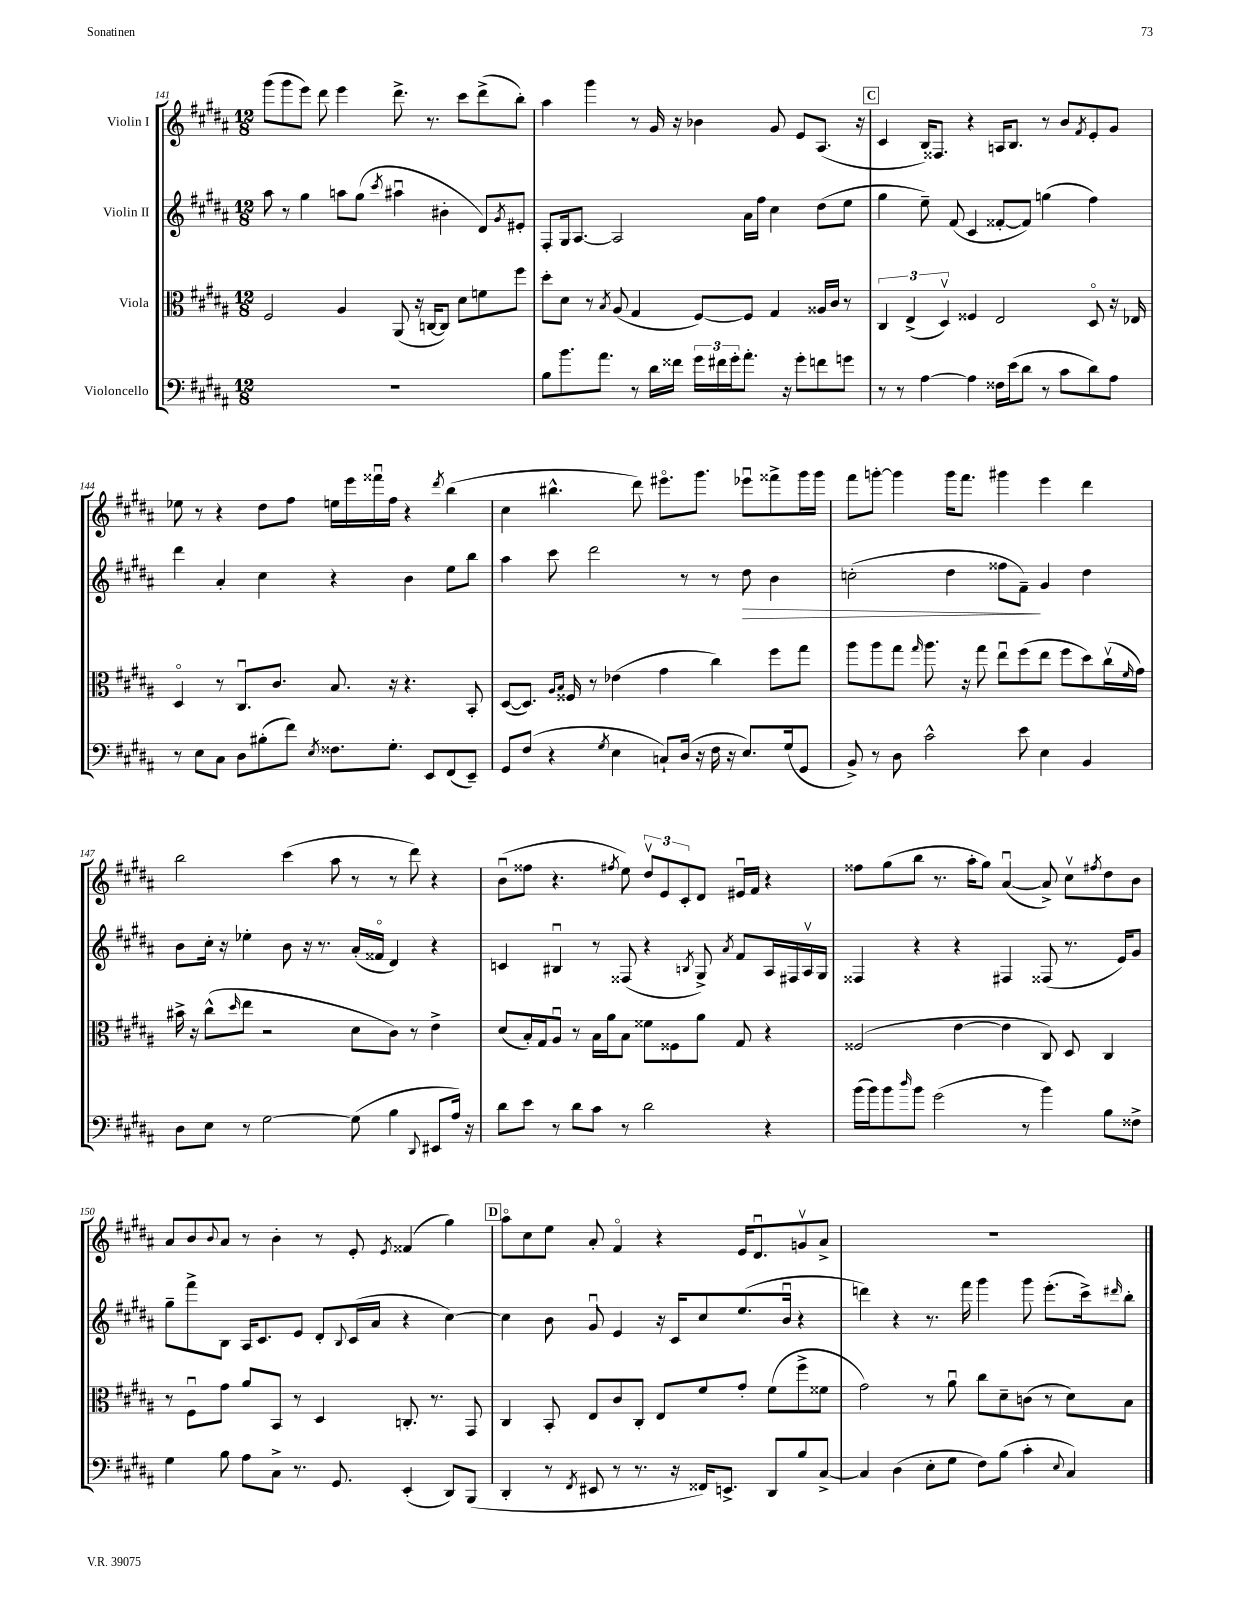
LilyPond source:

<<
\new StaffGroup <<
\new Staff = "s0" \with { instrumentName = "Violin I" } {
    \clef treble \key b \major \numericTimeSignature \time 12/8
    gis'''8( gis'''8 e'''8) dis'''8 e'''4 dis'''8.-> r8. cis'''8 dis'''8->( b''8-.) |
    ais''4 gis'''4 r8 gis'16 r16 bes'4 gis'8 e'8 ais8.( r16 |
    \mark \markup { \box "C" } cis'4 b16) fisis8. r4 a16 b8. r8 b'8 \acciaccatura { fis'8 } e'8-. gis'8 |
    ees''8 r8 r4 dis''8 fis''8 e''16 e'''16 fisis'''16\downbow fis''16 r4 \acciaccatura { dis'''8 } b''4( |
    cis''4 bis''4.-^ dis'''8) eis'''8.\flageolet gis'''8. ees'''8\downbow fisis'''8-> gis'''16 gis'''16 |
    fis'''8 g'''8~-. g'''4 g'''16 fis'''8. gis'''4 e'''4 dis'''4 |
    b''2 cis'''4( ais''8 r8 r8 dis'''8) r4 |
    b'8\downbow( fisis''8 r4. \acciaccatura { fis''8 } e''8) \tuplet 3/2 { dis''8\upbow e'8 cis'8-. } dis'8 eis'16\downbow fis'16 r4 |
    fisis''8 gis''8( b''8 r8. ais''16-. gis''8) ais'4~\downbow( ais'8->) cis''8\upbow \acciaccatura { fis''8 } dis''8 b'8 |
    ais'8 b'8 \appoggiatura { b'8 } ais'8 r8 b'4-. r8 e'8-. \acciaccatura { e'8 } fisis'4( gis''4) |
    \mark \markup { \box "D" } ais''8\flageolet cis''8 e''8 ais'8-. fis'4\flageolet r4 e'16 dis'8.\downbow g'8\upbow ais'8-> |
    R1. \bar "|." |
}
\new Staff = "s1" \with { instrumentName = "Violin II" } {
    \clef treble \key b \major \numericTimeSignature \time 12/8
    ais''8 r8 gis''4 a''8 gis''8( \acciaccatura { cis'''8 } ais''4\downbow bis'4-. dis'8) \acciaccatura { gis'8 } eis'8-. |
    fis8-. gis16 ais8.~ ais2 ais'16 fis''16 cis''4 dis''8( e''8 |
    \mark \markup { \box "C" } gis''4 e''8--) fis'8( cis'4 fisis'8~-. fisis'8) g''4( fis''4) |
    dis'''4 ais'4-. cis''4 r4 b'4 e''8 b''8 |
    ais''4 cis'''8 dis'''2 r8 r8 dis''8\> b'4 |
    c''2-.( dis''4 fisis''8 fis'8--\!) gis'4 dis''4 |
    b'8 cis''16-. r16 ees''4-. b'8 r16 r8. ais'16-.( fisis'16\flageolet dis'4) r4 |
    c'4 bis4\downbow r8 fisis8( r4 \acciaccatura { b8 } gis8->) \acciaccatura { ais'8 } fis'8 ais16 fis16 ais16\upbow gis16 |
    fisis4 r4 r4 fis4 fisis8( r8. e'16) gis'8 |
    gis''8-- fis'''8-> b8 ais16 cis'8. e'8 dis'8-. \appoggiatura { b8 } cis'16( ais'16 r4 cis''4~) |
    \mark \markup { \box "D" } cis''4 b'8 gis'8\downbow e'4 r16 cis'16 cis''8 e''8.( b'16\downbow r4 |
    d'''4) r4 r8. fis'''16 gis'''4 gis'''8 e'''8.-.( cis'''16->) \grace { dis'''16 } b''8-. \bar "|." |
}
\new Staff = "s2" \with { instrumentName = "Viola" } {
    \clef alto \key b \major \numericTimeSignature \time 12/8
    fis2 ais4 ais,8( r16 c16~ c8) dis'8 f'8 fis''8 |
    dis''8-. dis'8 r8 \acciaccatura { b8 } ais8( gis4 fis8~) fis8 gis4 aisis16 cis'16 r8 |
    \mark \markup { \box "C" } \tuplet 3/2 { cis4 e4->( dis4\upbow) } fisis4 e2 dis8\flageolet r16 ees16 |
    dis4\flageolet r8 cis8.\downbow cis'8. b8. r16 r4. b,8-. |
    dis8~( dis8.) \grace { ais16 b16 } fisis16 r8 ees'4( gis'4 cis''4) fis''8 gis''8 |
    ais''8 ais''8 gis''8 \grace { gis''16 } ais''8. r16 gis''8 e''8\downbow fis''8( e''8 fis''8 dis''8) cis''16\upbow( \grace { fis'16 } gis'16) |
    bis'16-> r16 cis''8-^( \grace { dis''16 } e''8 r2 dis'8 cis'8) r8 e'4-> |
    dis'8( b16-.) gis16 ais8\downbow r8 b16 ais'16 b8 fisis'8 fisis8 ais'8 gis8 r4 |
    fisis2( e'4~ e'4 cis8) dis8 cis4 |
    r8 fis8\downbow gis'8 ais'8 b,8 r8 dis4 c8.-. r8. gis,8 |
    \mark \markup { \box "D" } cis4 b,8-. e8 cis'8 cis8-. e8 fis'8 gis'8-. fis'8( fis''8-> fisis'8 |
    gis'2) r8 ais'8\downbow cis''8 dis'8-- c'8( r8 dis'8) b8 \bar "|." |
}
\new Staff = "s3" \with { instrumentName = "Violoncello" } {
    \clef bass \key b \major \numericTimeSignature \time 12/8
    R1. |
    b8 b'8. ais'8. r8 dis'16 fisis'16 \tuplet 3/2 { gis'16 fis'16 gis'16-. } ais'8.-. r16 gis'8-. f'8 g'8 |
    \mark \markup { \box "C" } r8 r8 ais4~ ais4 fisis16 e'16( dis'8 r8 cis'8 dis'8) ais8 |
    r8 e8 cis8 dis8 bis8-.( fis'8) \acciaccatura { e8 } fisis8. gis8.-. e,8 fis,8( e,8--) |
    gis,8 fis8( r4 \acciaccatura { gis8 } e4 c8-!) dis16( r16 fis16 r16 e8.) gis16( gis,8 |
    b,8->) r8 dis8 cis'2-^ e'8 e4 b,4 |
    dis8 e8 r8 gis2~ gis8( b4 \appoggiatura { dis,8 } eis,8 ais16) r16 |
    dis'8 e'8 r8 dis'8 cis'8 r8 dis'2 r4 |
    b'16( b'16) b'8 \grace { dis''16 } b'8 gis'2( r8 b'4) b8 fisis8-> |
    gis4 b8 ais8 cis8-> r8. gis,8. e,4-.( dis,8) b,,8( |
    \mark \markup { \box "D" } dis,4-. r8 \acciaccatura { fis,8 } eis,8 r8 r8. r16 fisis,16) e,8.-> dis,8 b8 cis8~-> |
    cis4 dis4( e8-. gis8 fis8) b8( cis'4-. \appoggiatura { e8 } cis4) \bar "|." |
}
>>
>>
\layout { \context { \Score currentBarNumber = #141 } }
